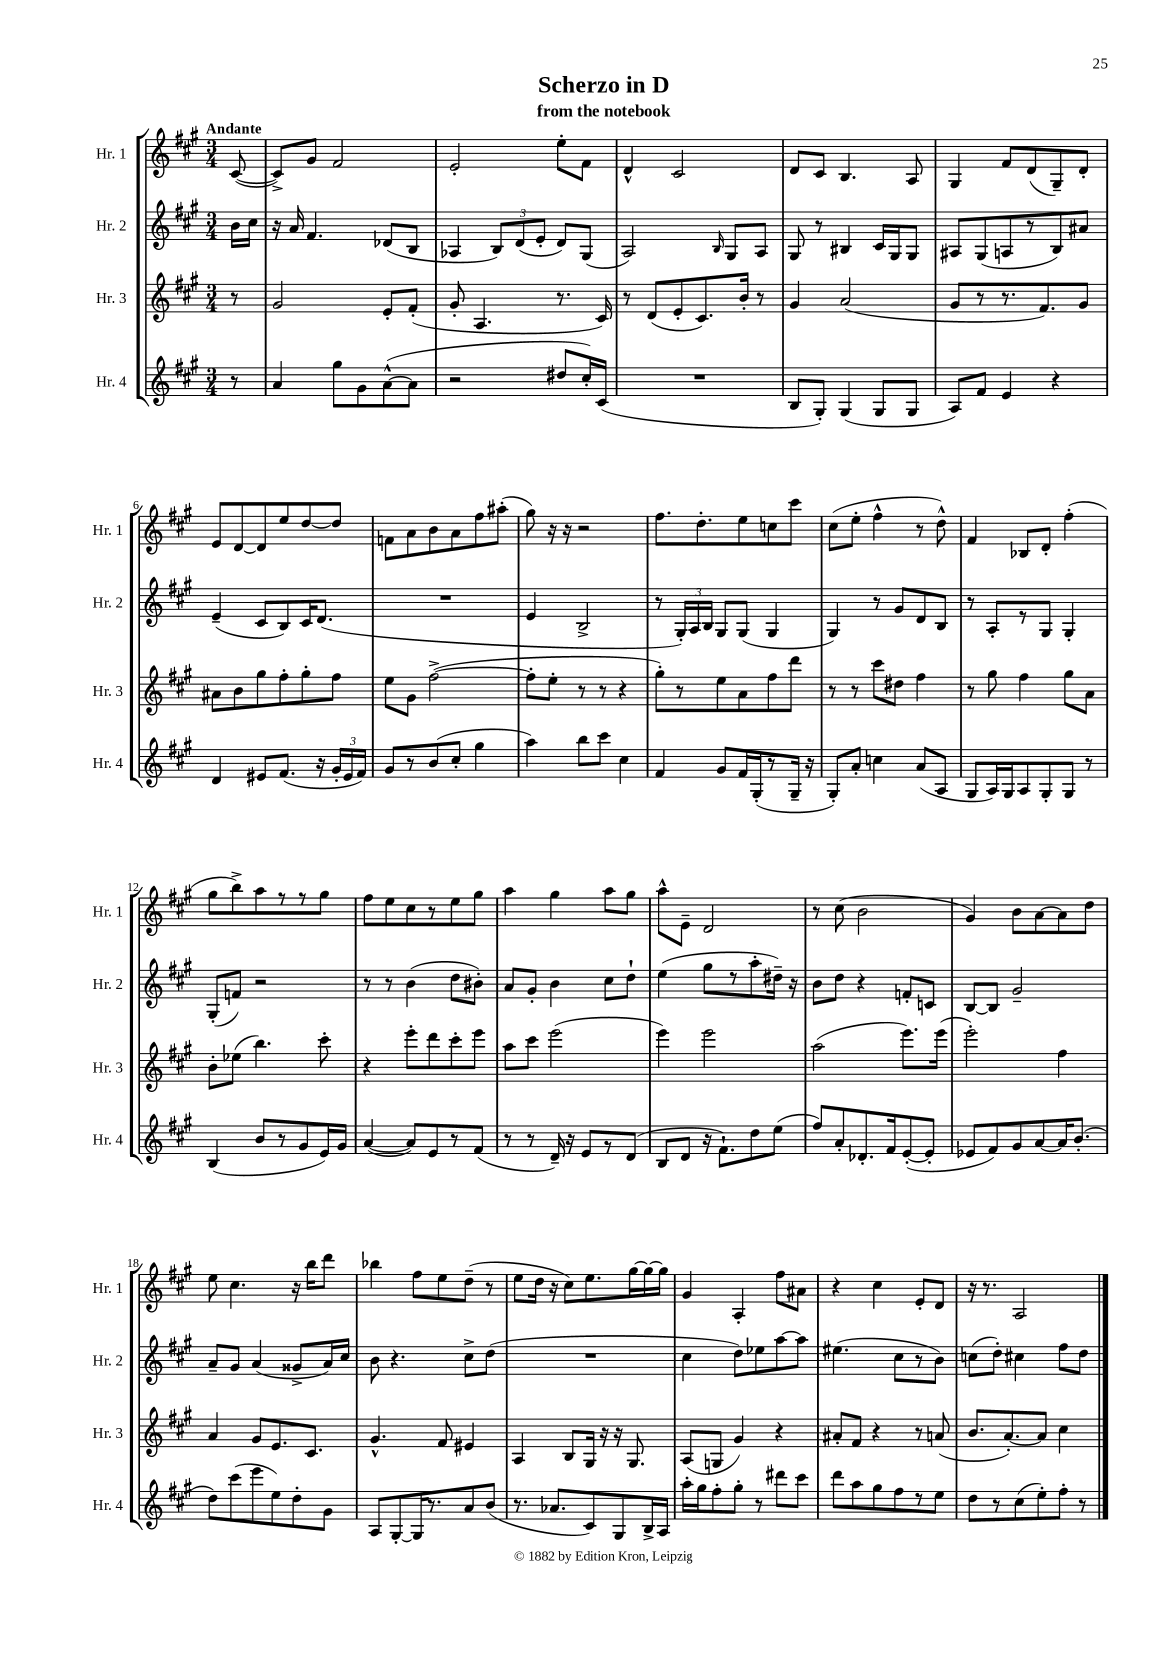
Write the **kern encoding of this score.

**kern	**kern	**kern	**kern
*staff4	*staff3	*staff2	*staff1
*clefG2	*clefG2	*clefG2	*clefG2
*k[f#c#g#]	*k[f#c#g#]	*k[f#c#g#]	*k[f#c#g#]
*M3/4	*M3/4	*M3/4	*M3/4
8r	8r	16b\LL	([8c#/
.	.	16cc#\JJ	.
=	=	=	=
4a/	2g#/	16r	8c#^/]L)
.	.	16a/	.
.	.	4.f#/	8g#/J
8gg#\L	.	.	2f#/
8g#\	.	.	.
([8a^^\	8e'/L	(8d-/L	.
8a\]J	(8f#'/J	8B/J	.
=	=	=	=
2r	8g#'/	4A-/	2e'/
.	4.A/	.	.
.	.	12B/L)	.
.	.	(12d/	.
.	.	12e'/J	.
8dd#/L	8.r	8d/L)	8ee'\L
16cc#'/L)	.	(8G#/J	8f#\J
(16c#/JJ	16c#/)	.	.
=	=	=	=
2.r	8r	2A/)	4d^^/
.	(8d/L	.	.
.	8e'/	.	2c#/
.	8.c#/)	.	.
.	.	16qqB/	.
.	.	8G#/L	.
.	16b'/Jk	.	.
.	8r	8A/J	.
=	=	=	=
8B/L	4g#/	8G#/	8d/L
8G#'/J)	.	8r	8c#/J
(4G#/	(2a/	4B#/	4.B/
8G#/L	.	16c#/LL	.
.	.	16G#/J	.
8G#/J	.	8G#/J	8A/
=	=	=	=
8A/L)	8g#/L	8A#/L	4G#/
8f#/J	8r	(8G#/	.
4e/	8.r	8A/	8f#/L
.	.	8r	(8d/
.	8.f#/)	.	.
4r	.	8B/)	8G#~/)
.	8g#/J	8a#/J	8d'/J
=	=	=	=
4d/	8a#\L	(4e~/	8e/L
.	8b\	.	[8d/
8e#/L	8gg#\	8c#/L	8d/]
(8.f#/J	8ff#'\	8B/)	8ee/
.	8gg#'\	16c#/K	[8dd/
16r	.	(8.d/J	.
24g#'/LL	8ff#\J	.	8dd/]J
24e#/	.	.	.
24f#/JJ)	.	.	.
=	=	=	=
8g#/L	8ee\L	2.r	8f\L
8r	8g#\J	.	8a\
(8b/	([2ff#^\	.	8b\
8cc#'/J	.	.	8a\
4gg#\	.	.	8ff#\
.	.	.	(8aa#'\J
=	=	=	=
4aa\)	8ff#'\]L	4e/	8gg#\)
.	8ee'\J	.	16r
.	.	.	16r
8bb\L	8r	2B^/	2r
8ccc#\J	8r	.	.
4cc#\	4r	.	.
=	=	=	=
4f#/	8gg#'\L)	8r	8.ff#\L
.	8r	24G#'/LL)	.
.	.	24A/	.
.	.	.	8.dd'\
.	.	24B/JJ	.
8g#/L	8ee\	8G#/L	.
16f#/L	8a\	(8G#/J	8ee\
(16G#'/J	.	.	.
8r	8ff#\	4G#/	8cc\
16G#~/Jk	8ddd\J	.	8ccc#\J
16r	.	.	.
=	=	=	=
8G#'/L)	8r	4G#/)	(8cc#\L
8a'/J	8r	.	8ee'\J
4cc\	8ccc#\L	8r	4ff#^^\
.	8dd#\J	8g#/L	.
(8a/L	4ff#\	8d/	8r
8A/J	.	8B/J	8dd^^\)
=	=	=	=
8G#/L	8r	8r	4f#/
16A/L)	8gg#\	8A'/L	.
16G#/J	.	.	.
8A/	4ff#\	8r	8B-/L
8G#'/	.	8G#/J	8d'/J
8G#/J	8gg#\L	4G#'/	(4ff#'\
8r	8a\J	.	.
=	=	=	=
(4B/	8b'\L	(8G#'/L	8gg#\L
.	(8ee-\J	8f/J)	8bb^\)
8b/L	4.bb\)	2r	8aa\
8r	.	.	8r
8g#/	.	.	8r
16e/L)	8ccc#'\	.	8gg#\J
16g#/JJ	.	.	.
=	=	=	=
([4a/	4r	8r	8ff#\L
.	.	8r	8ee\
8a/]L)	8eee'\L	(4b\	8cc#\
8e/	8ddd\	.	8r
8r	8ccc#'\	8dd\L	8ee\
(8f#/J	8eee\J	8b#'\J)	8gg#\J
=	=	=	=
8r	8aa\L	8a/L	4aa\
8r	8ccc#\J	8g#'/J	.
16d~/)	(2eee\	4b\	4gg#\
16r	.	.	.
8e/L	.	.	.
8r	.	8cc#\L	8aa\L
(8d/J	.	8dd`\J	8gg#\J
=	=	=	=
8B/L	4eee\)	(4ee\	8aa^^\L
8d/J	.	.	8e~\J
16r	2eee\	8gg#\L	2d/
8.f#`\L)	.	.	.
.	.	8r	.
8dd\	.	8aa'\	.
(8ee\J	.	16dd#~\Jk)	.
.	.	16r	.
=	=	=	=
8ff#/L)	(2aa\	8b\L	8r
8a'/	.	8dd\J	(8cc#\
8.d-'/	.	4r	2b\
16f#/k	.	.	.
([8e'/	8.eee\L)	8f'/L	.
8e'/]J	.	8c/J	.
.	(16eee\Jk	.	.
=	=	=	=
8e-/L	2eee'\)	[8B/L	4g#/)
8f#/)	.	8B/]J	.
8g#/	.	2g#~/	8b\L
[8a/	.	.	[8a\
16a/]K	4ff#\	.	8a\]
(8.b'/J	.	.	.
.	.	.	8dd\J
=	=	=	=
8dd\L)	4a/	8a~/L	8ee\
(8ccc#\	.	8g#/J	4.cc#\
8eee\	8g#/L	(4a/	.
8ee\)	8.e/	.	.
8dd'\	.	8g##^/L	16r
.	8.c#/J	.	16bb\LK
8g#\J	.	16a/L)	8ddd\J
.	.	16cc#/JJ	.
=	=	=	=
8A/L	4.g#^^/	8b\	4bb-\
[8G#'/	.	4.r	.
16G#/]K	.	.	8ff#\L
8.r	.	.	.
.	8f#/	.	8ee\
8a/	4e#/	8cc#^\L	(8dd~\J
(8b/J	.	(8dd\J	8r
=	=	=	=
8.r	4A/	2.r	8ee\L
.	.	.	16dd\Jk
8.a-/L	.	.	16r
.	8B/L	.	8cc#\L)
8c#/)	16G#/Jk	.	8.ee\
.	16r	.	.
8G#/	16r	.	.
.	8.G#/	.	[16gg#\L
16B^/L	.	.	16gg#\_
16A/JJ	.	.	16gg#\]JJ
=	=	=	=
16aa'\LL	(8A/L	4cc#\	4g#/
16gg#\J	.	.	.
8ff#'\	8G/J	.	.
8gg#'\J	4g#/)	8dd\L)	4A'/
8r	.	8ee-\	.
8ddd#\L	4r	[8aa\	8ff#\L
8ccc#\J	.	8aa\]J	8a#\J
=	=	=	=
8ddd\L	8a#'/L	(4.ee#\	4r
8aa\	8f#/J	.	.
8gg#\	4r	.	4cc#\
8ff#\	.	8cc#\L	.
8r	8r	8r	8e'/L
8ee\J	(8a/	8b\J)	8d/J
=	=	=	=
8dd\L	8.b/L	(8cc\L	16r
.	.	.	8.r
8r	.	8dd'\J)	.
.	[8.a'/)	.	.
(8cc#\	.	4cc#\	2A/
8ee'\)	8a/]J	.	.
8ff#'\J	4cc#\	8ff#\L	.
8r	.	8dd\J	.
==	==	==	==
*-	*-	*-	*-
